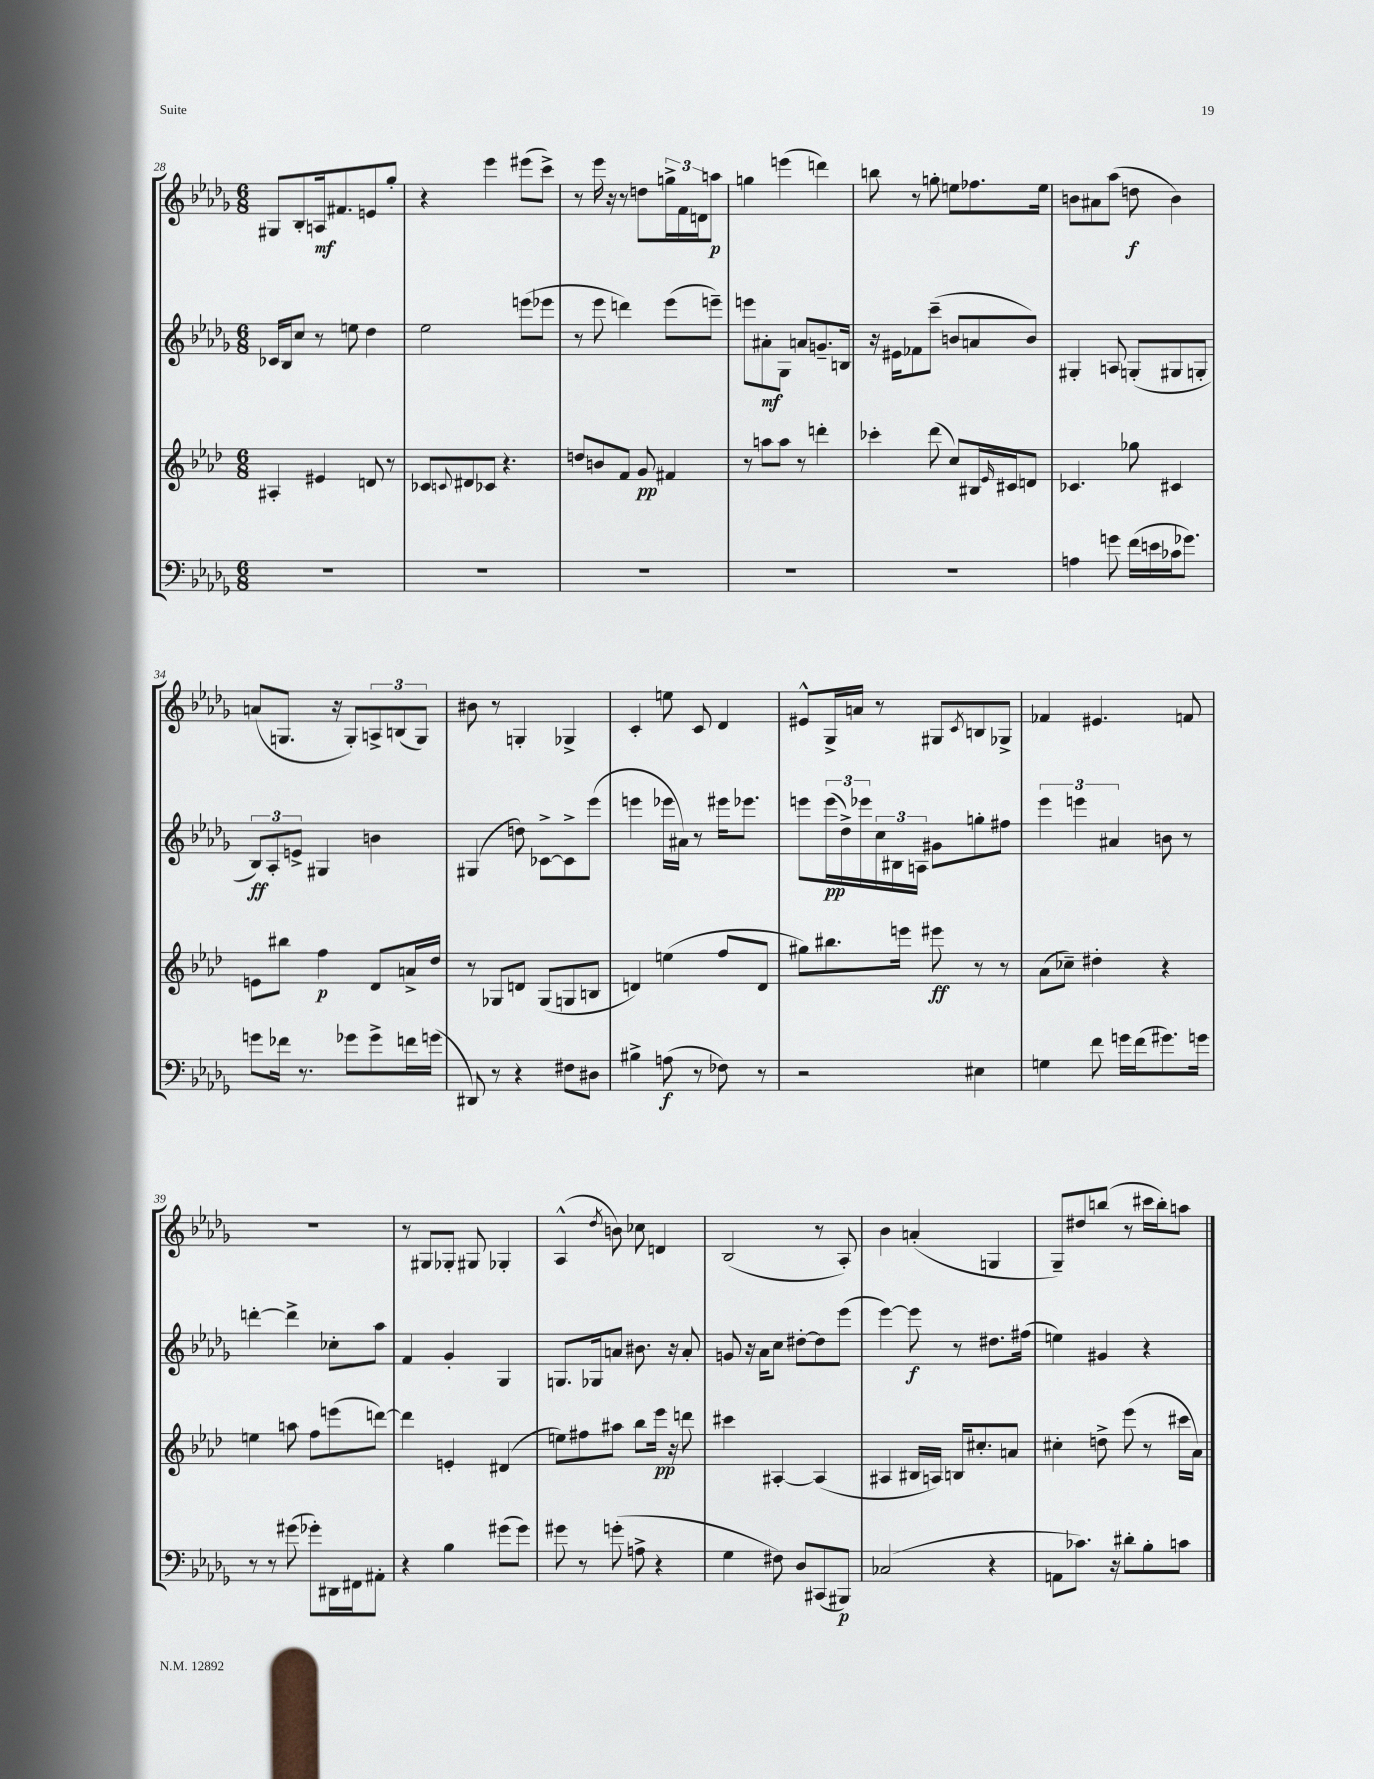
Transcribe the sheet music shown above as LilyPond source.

<<
\new StaffGroup <<
\new Staff = "s0" {
    \clef treble \key des \major \numericTimeSignature \time 6/8
    gis8 bes8-. a16\mf fis'8. e'8 ges''8-. |
    r4 ees'''4 eis'''8( c'''8->) |
    r8 ees'''16 r16 r8 d''8 \tuplet 3/2 { g''16-> f'16 d'16 } a''8\p |
    g''4 e'''4( d'''4) |
    b''8 r8 g''8-. e''8 fes''8. e''16 |
    b'8 ais'8 aes''8( d''8\f b'4) |
    a'8( g8. r16 g8-.) \tuplet 3/2 { a8-> b8( g8) } |
    bis'8 r8 g4-. ges4-> |
    c'4-. e''8 c'8 des'4 |
    eis'8-^ ges16-> a'16 r8 gis8 \acciaccatura { c'8 } b8 ges8-> |
    fes'4 eis'4. f'8 |
    R2. |
    r8 gis8 ges8-. gis8 ges4-. |
    aes4-^( \acciaccatura { des''8 } b'8) ces''8 d'4 |
    bes2( r8 aes8-.) |
    bes'4 a'4-.( g4 |
    ges8--) dis''8 b''8( r8 cis'''16 b''16-.) a''8 \bar "|." |
}
\new Staff = "s1" {
    \clef treble \key des \major \numericTimeSignature \time 6/8
    ces'16 bes16 c''8 r8 e''8 des''4 |
    ees''2 e'''8( ees'''8 |
    r8 ees'''8 d'''4) ees'''8( e'''8--) |
    e'''8 ais'8-.\mf ges8 a'8 g'8.-- b16 |
    r16 eis'16 fes'8 c'''8--( b'8 a'8 b'8) |
    gis4-. a8 g8-.( gis8 g8-. |
    \tuplet 3/2 { bes8\ff) aes8-. e'8-> } gis4 b'4 |
    gis4( d''8) ces'8~-> ces'8-> ees'''8( |
    e'''4 ees'''16 ais'16) r8 eis'''16 ees'''8. |
    e'''8 \tuplet 3/2 { e'''16\pp( des''16->) ees'''16 } \tuplet 3/2 { c''16 bis16 a16 } gis'8 g''8-. fis''8 |
    \tuplet 3/2 { ees'''4 e'''4 ais'4 } b'8 r8 |
    d'''4~-. d'''4-> ces''8-. aes''8 |
    f'4 ges'4-. ges4 |
    g8. ges16 a'8 bis'8. r16 a'8-. |
    g'8 r16 aes'16 c''8 dis''8~-. dis''8 ees'''8( |
    ees'''4~) ees'''8\f r8 dis''8. fis''16( |
    e''4) gis'4 r4 \bar "|." |
}
\new Staff = "s2" {
    \clef treble \key aes \major \numericTimeSignature \time 6/8
    ais4-. eis'4 d'8 r8 |
    ces'8 \appoggiatura { c'8 } dis'8 ces'8 r4. |
    d''8 b'8 f'8 g'8\pp fis'4 |
    r8 a''8 a''8 r8 d'''4-. |
    ces'''4-. des'''8( c''8) bis16 \grace { ees'16 } cis'16 d'8 |
    ces'4. ges''8 cis'4 |
    e'8 bis''8 f''4\p des'8 a'16-> des''16 |
    r8 ges8 d'8 ges8( g8 b8 |
    d'4) e''4( f''8 d'8 |
    gis''8) bis''8. e'''16 eis'''8\ff r8 r8 |
    aes'8( ces''8--) dis''4-. r4 |
    e''4 a''8 f''8 e'''8( d'''8~) |
    d'''4 e'4-. dis'4( |
    e''8) fis''8 ais''8 bes''8 ees'''16\pp r16 d'''8 |
    cis'''4 ais4~-. ais4( |
    ais4 bis16 a16) b16 cis''8.-. a'8 |
    cis''4-. d''8-> ees'''8( r8 cis'''16 aes'16) \bar "|." |
}
\new Staff = "s3" {
    \clef bass \key des \major \numericTimeSignature \time 6/8
    R2. |
    R2. |
    R2. |
    R2. |
    R2. |
    a4 g'8 f'16( e'16 ces'16 ges'8.) |
    g'8 fes'16 r8. ges'8 ges'8-> f'16 g'16( |
    dis,8) r8 r4 fis8 dis8 |
    bis4-> a8\f( r8 fes8) r8 |
    r2 eis4 |
    g4 f'8 g'16 f'16( gis'8.) g'16 |
    r8 r8 gis'8( ges'8-.) dis,16 fis,16 ais,8-. |
    r4 bes4 gis'8( gis'8) |
    gis'8 r8 g'8-.( a8-> r4 |
    ges4 fis8) des8 cis,8( bis,,8\p) |
    ces2( r4 |
    a,8 ces'8.) r16 dis'8-. bes8-. c'8 \bar "|." |
}
>>
>>
\layout { \context { \Score currentBarNumber = #28 } }
